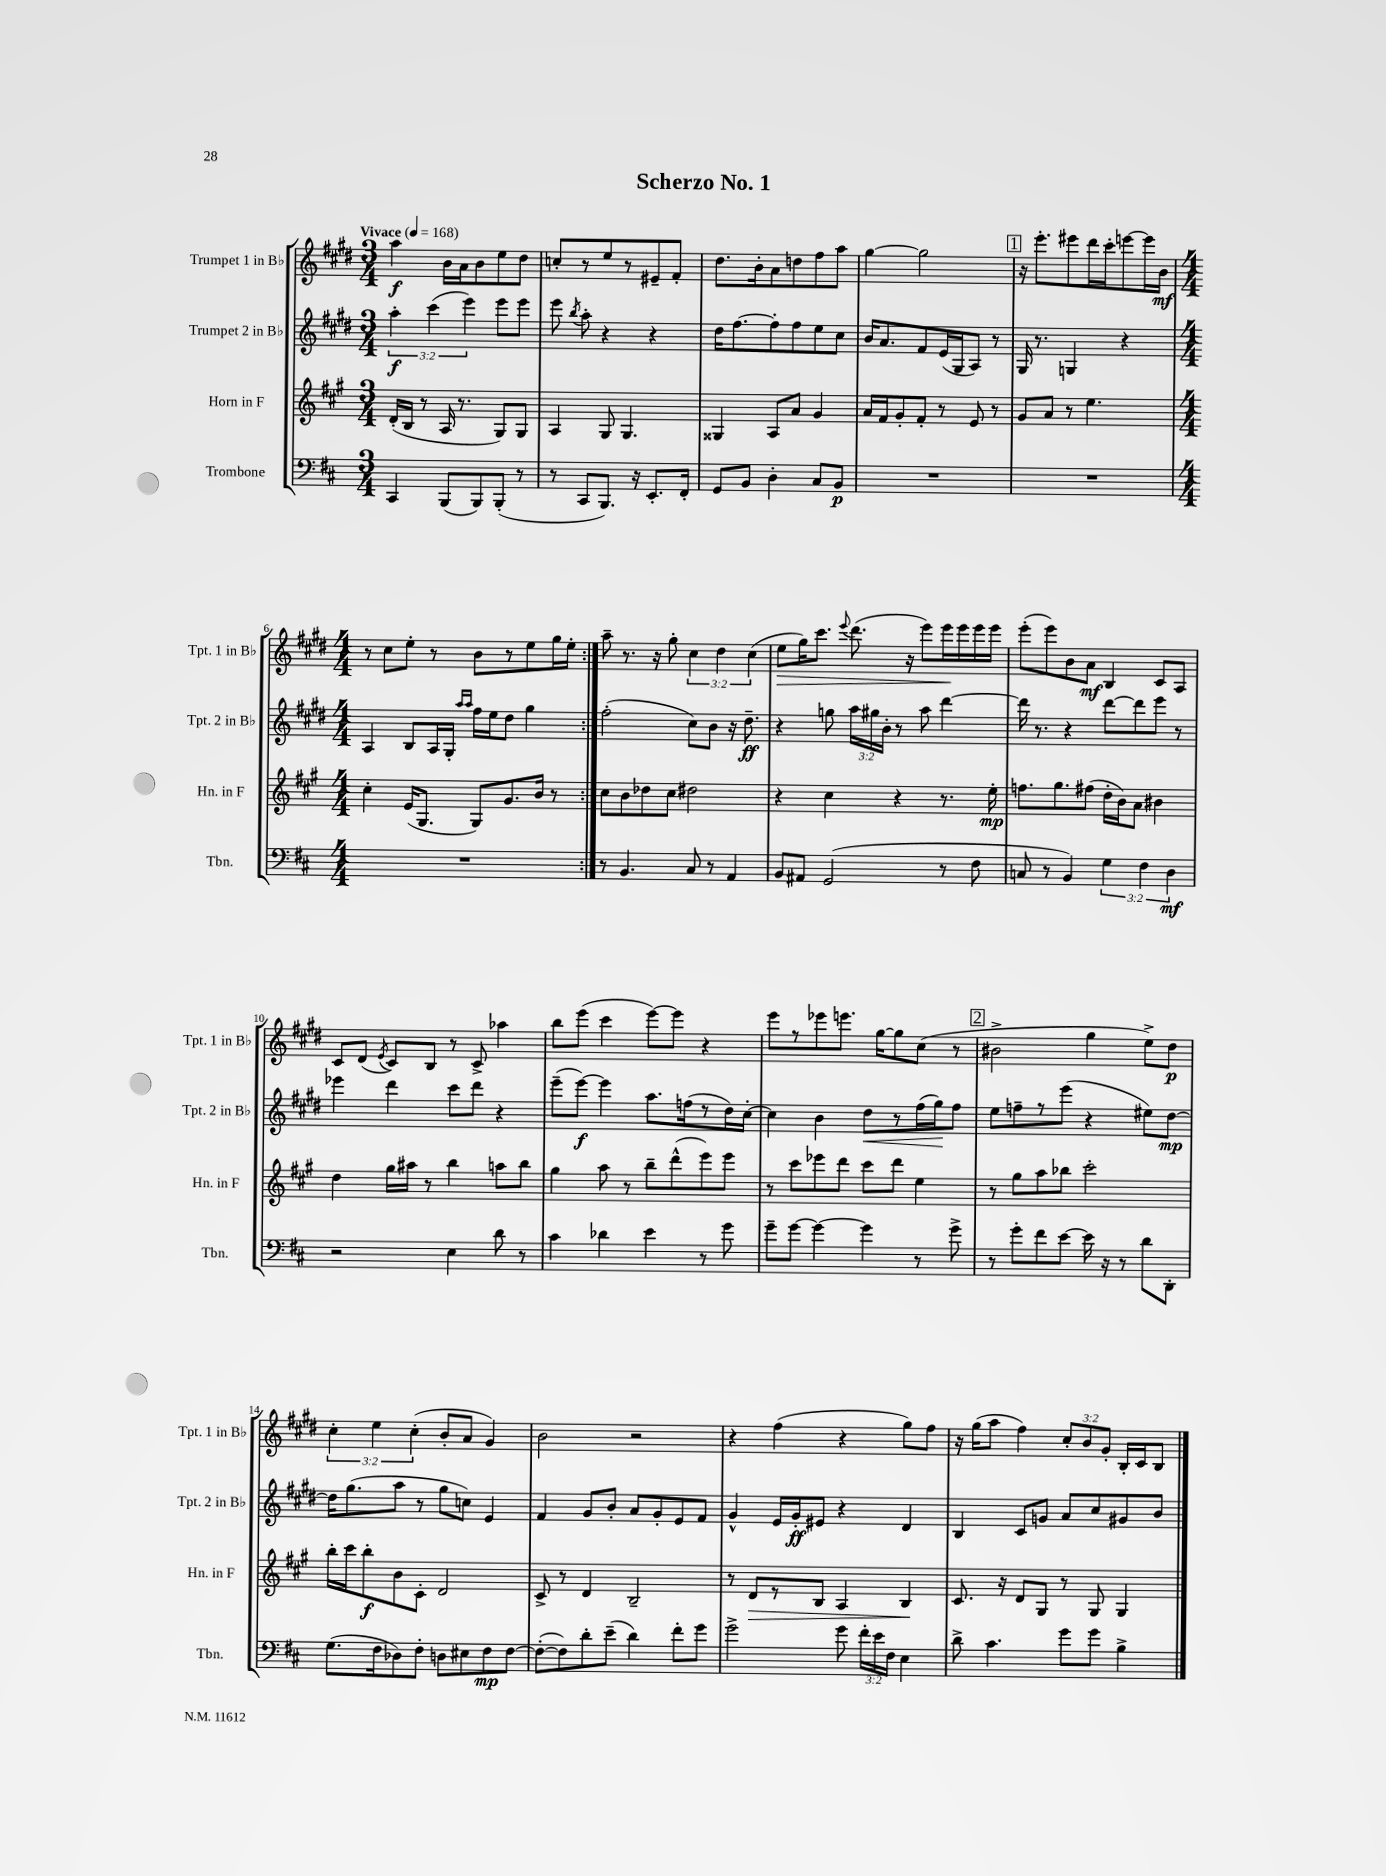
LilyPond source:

\header { title = "Scherzo No. 1" }
<<
\new StaffGroup <<
\new Staff = "s0" \with { instrumentName = "Trumpet 1 in Bb" shortInstrumentName = "Tpt. 1 in Bb" } {
    \clef treble \key e \major \numericTimeSignature \time 3/4 \override Staff.TupletNumber.text = #tuplet-number::calc-fraction-text \tempo "Vivace" 4 = 168
    \autoBeamOff \repeat volta 2 { a''4\f b'16[ a'16 b'8 e''8 dis''8] |
    c''8[-. r8 e''8 r8 eis'8-- fis'8]-. |
    dis''8.[ b'16-. a'8 d''8 fis''8 a''8] |
    gis''4~ gis''2 |
    \mark \markup { \box "1" } r16 e'''8.[-. eis'''8 dis'''16 cis'''16-. e'''8~ e'''16 b'16]\mf |
    \numericTimeSignature \time 4/4 r8 cis''8[ e''8]-. r8 b'8[ r8 e''8 gis''16 e''16]-. | }
    a''8-- r8. r16 gis''8-. \tuplet 3/2 { cis''4 dis''4 cis''4( } |
    e''8[\> gis''16) cis'''8.] \appoggiatura { e'''8 } dis'''8.( r16 e'''8[) e'''16\! e'''16 e'''16 e'''16] |
    e'''8[-.( e'''8) b'8 a'8]\mf b4 cis'8[ a8] |
    cis'8[ dis'8]( \acciaccatura { e'8 } cis'8[) b8] r8 cis'8-> aes''4 |
    b''8[ e'''8]( cis'''4 e'''8[~) e'''8] r4 |
    e'''8[ r8 ees'''8 e'''8.] gis''16[~ gis''8 cis''8]( r8 |
    \mark \markup { \box "2" } bis'2-> gis''4 e''8[->) dis''8]\p |
    \tuplet 3/2 { cis''4-. e''4 cis''4-.( } b'8[-. a'8] gis'4) |
    b'2 r2 |
    r4 fis''4( r4 gis''8[) fis''8] |
    r16 gis''16[( a''8] fis''4) \tuplet 3/2 { cis''8[-. b'8 gis'8]-. } b16[-. cis'16 b8] \bar "|." |
}
\new Staff = "s1" \with { instrumentName = "Trumpet 2 in Bb" shortInstrumentName = "Tpt. 2 in Bb" } {
    \clef treble \key e \major \numericTimeSignature \time 3/4 \override Staff.TupletNumber.text = #tuplet-number::calc-fraction-text
    \autoBeamOff \repeat volta 2 { \tuplet 3/2 { a''4-.\f cis'''4( e'''4) } e'''8[ e'''8] |
    e'''8 \acciaccatura { b''8 } a''8-. r4 r4 |
    dis''16[ fis''8.~ fis''8-. fis''8 e''8 cis''8] |
    b'16[ a'8. fis'8 e'16( gis16 a8]) r8 |
    \mark \markup { \box "1" } gis16 r8. g4 r4 |
    \numericTimeSignature \time 4/4 a4 b8[ a16 gis16]-. \grace { a''16[ a''16] } fis''16[ e''16 dis''8] gis''4 | }
    fis''2-.( cis''8[) b'8] r16 dis''8.--\ff |
    r4 g''8 \tuplet 3/2 { a''16[ gis''16 b'16]-. } r8 a''8 dis'''4~ |
    dis'''16 r8. r4 dis'''8[~ dis'''8 e'''8] r8 |
    ees'''4 dis'''4 cis'''8[ dis'''8] r4 |
    e'''8[--( e'''8]~\f) e'''4 a''8.[ f''16( r8 dis''16) cis''16]~-. |
    cis''4 b'4 dis''8[\< r8 fis''16( gis''16\!) fis''8] |
    \mark \markup { \box "2" } e''8[ f''8-- r8 e'''8]( r4 eis''8[) dis''8]~\mp |
    dis''16[ gis''8.( a''8] r8 gis''8[ c''8]) e'4 |
    fis'4 gis'8[ b'8]-. a'8[ gis'8-. e'8 fis'8] |
    gis'4-^ e'16[ gis'16-.\ff eis'8] r4 dis'4 |
    b4 cis'8[ g'8] a'8[ cis''8 gis'8 b'8] \bar "|." |
}
\new Staff = "s2" \with { instrumentName = "Horn in F" shortInstrumentName = "Hn. in F" } {
    \clef treble \key a \major \numericTimeSignature \time 3/4
    \autoBeamOff \repeat volta 2 { d'16[-.( b16] r8 a16 r8. gis8[) gis8] |
    a4 gis8 gis4. |
    gisis4 a8[ a'8] gis'4 |
    a'16[ fis'16 gis'8-. fis'8]-. r8 e'8 r8 |
    \mark \markup { \box "1" } gis'8[ a'8] r8 e''4. |
    \numericTimeSignature \time 4/4 cis''4-. e'16[( gis8.] gis8[) gis'8. b'16] r8 | }
    cis''8[ b'8 des''8 cis''8] dis''2 |
    r4 cis''4 r4 r8. e''16-.\mp |
    f''8.[ gis''8. fis''8]( d''16[-. b'16) a'8] bis'4 |
    d''4 gis''16[ ais''16] r8 b''4 a''8[ b''8] |
    gis''4 a''8 r8 b''8[-- d'''8-^( e'''8) e'''8] |
    r8 cis'''8[ ees'''8 d'''8] cis'''8[ d'''8] e''4 |
    \mark \markup { \box "2" } r8 gis''8[ a''8 bes''8] cis'''2-. |
    b''16[-. cis'''16 b''8-.\f b'8 cis'8]-. d'2 |
    cis'8-> r8 d'4 b2-- |
    r8 d'8[\> r8 b8] a4 b4\! |
    cis'8. r16 d'8[ gis8] r8 gis8 gis4 \bar "|." |
}
\new Staff = "s3" \with { instrumentName = "Trombone" shortInstrumentName = "Tbn." } {
    \clef bass \key d \major \numericTimeSignature \time 3/4 \override Staff.TupletNumber.text = #tuplet-number::calc-fraction-text
    \autoBeamOff \repeat volta 2 { cis,4 b,,8[( b,,8) b,,8]-.( r8 |
    r8 cis,8[ b,,8.]) r16 e,8.[-. fis,16]-. |
    g,8[ b,8] d4-. cis8[ b,8]\p |
    R2. |
    \mark \markup { \box "1" } R2. |
    \numericTimeSignature \time 4/4 R1 | }
    r8 b,4. cis8 r8 a,4 |
    b,8[ ais,8] g,2( r8 fis8 |
    c8 r8 b,4) \tuplet 3/2 { g4 fis4 d4\mf } |
    r2 e4 d'8 r8 |
    cis'4 des'4 e'4 r8 g'8 |
    g'8[-- g'8]~ g'4~ g'4 r8 g'8-> |
    \mark \markup { \box "2" } r8 g'8[-. fis'8 e'8]~ e'16 r16 r8 d'8[ d,8]-. |
    g8.[( fis16 des8) fis8]-. d8[ eis8 fis8\mp fis8]~ |
    fis8[~-.( fis8) d'8-. e'8]--( d'4) fis'8[-. g'8] |
    g'2-> g'8 \tuplet 3/2 { fis'16[-. e'16 fis16] } e4 |
    d'8-> cis'4. g'8[ g'8] b4-> \bar "|." |
}
>>
>>
